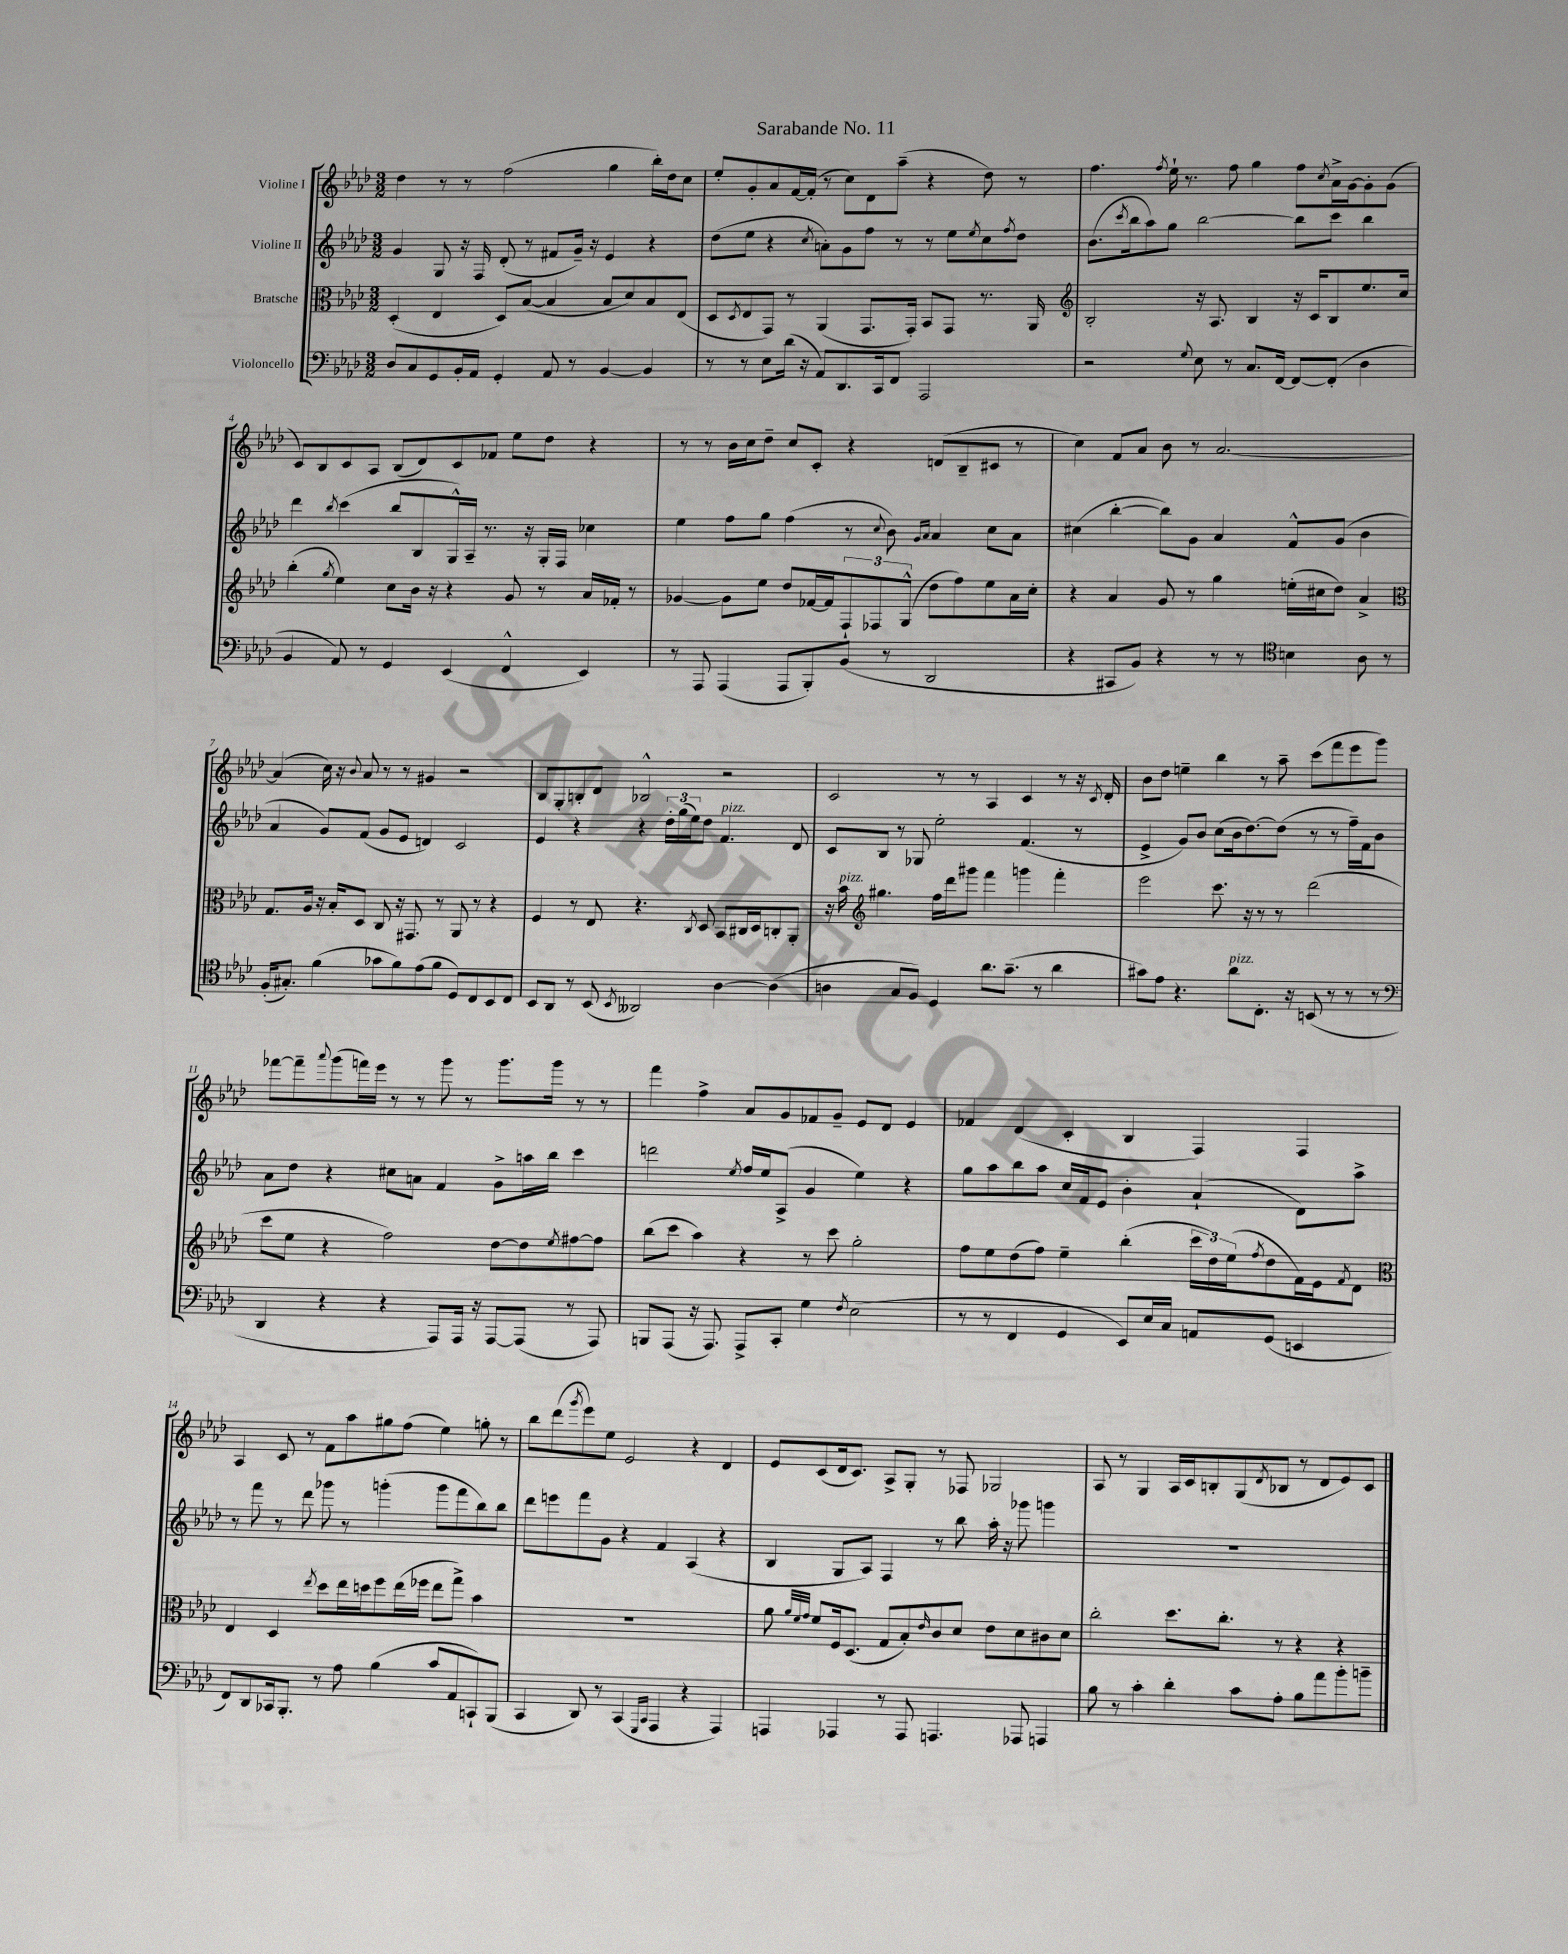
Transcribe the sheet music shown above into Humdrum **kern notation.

**kern	**kern	**kern	**kern
*staff4	*staff3	*staff2	*staff1
*clefF4	*clefC3	*clefG2	*clefG2
*k[b-e-a-d-]	*k[b-e-a-d-]	*k[b-e-a-d-]	*k[b-e-a-d-]
*M3/2	*M3/2	*M3/2	*M3/2
8D-/L	(4D-'/	4g/	4dd-\
8C/	.	.	.
8GG/	4E-/	8G/	8r
16BB-'/L	.	16r	8r
16AA-/JJ	.	16F/	.
4GG'/	8D-/L)	(8d-'/	(2ff\
.	([8B-/J	8r	.
8AA-/	4B-/]	8f#/L	.
8r	.	16g~/Jk)	.
.	.	16r	.
[4BB-/	8B-/L	4e-/	4gg\
.	8d-/)	.	.
4BB-/]	8B-/	4r	16bb-'\LL)
.	.	.	16dd-\J
.	(8E-/J	.	8cc\J
=	=	=	=
8r	8D-/L	(8dd-\L	8ee-'/L
.	8qD-/	.	.
8r	8E-/	8ee-\J	8g'/
8E-\L	8GG/J)	4r	8a-/
(16d-\Jk	8r	.	[16f/L
16r	.	.	(16f'/]JJ
.	.	8qcc/	.
8AA-/L)	(4AA-/	8a'\L)	8r
8.DD-/	.	8g\	8cc\L)
.	8.GG/L	8ff\J	8d-\
16CC/k	.	.	.
8FF/J	.	8r	(8aa-~\J
.	16GG'/Jk)	.	.
2AAA-/	8BB-/L	8r	4r
.	8GG/J	8ee-\L	.
.	.	8qee-/	.
.	8.r	8cc\	8dd-\)
.	.	8qff/	.
.	.	8dd-\J	8r
.	16AA-/	.	.
=	=	=	=
*	*clefG2	*	*
2r	2B-'/	(8.b-\L	4.ff\
.	.	8qccc/	.
.	.	16bb-\k	.
.	.	8aa-\)	.
.	.	.	8qff/
.	.	8gg\J	16ee-`\
.	.	.	8.r
8qqG/	.	.	.
8E-\	16r	[2bb-\	.
.	8.A-/	.	.
8r	.	.	8ff\
8.C/L	4B-/	.	4gg\
[16FF/Jk	.	.	.
8FF/_L	16r	8bb-\]L	8ff\L
.	16c/LK	.	.
.	.	.	8qcc/
(8FF'/]J	8B-/	8ccc\J	16a-^\L
.	.	.	[16g\J
4D-\	8.ee-/	4bb-\	8g'\]
.	.	.	(8g\J
.	16cc/Jk	.	.
=	=	=	=
4BB-/	(4bb-'\	4ddd-\	8c/L)
.	.	.	8B-/
.	8qgg/	8qbb-/	.
8AA-/)	4ee-\)	(4ccc\	8c/
8r	.	.	8A-/J
4GG/	8cc\L	8bb-/L	(8B-/L
.	16b-\Jk	8B-/	8d-/)
.	16r	.	.
(4EE-/	4r	16G^^/L)	8c/
.	.	16A-~/JJ	.
.	.	8.r	8f-/J
4FF^^/	8g/	.	8ee-\L
.	.	16r	.
.	8r	16G'/LL	8dd-\J
.	.	16F/JJ	.
4EE-/)	16a-/LL	4cc-\	4r
.	16f-'/JJ	.	.
.	8r	.	.
=	=	=	=
8r	[4g-/	4ee-\	8r
8AAA-/	.	.	8r
(4AAA-/	8g-\]L	8ff\L	16b-\LL
.	.	.	16cc\J
.	8ee-\J	8gg\J	8dd-~\J
8AAA-/L	8dd-/L	(4ff\	8cc/L
8BBB-'/)	[16f-/L	.	8c'/J
.	16f-/]J	.	.
(8BB-/J	12F`/	8r	4r
.	12F-/	.	.
.	.	8qqcc/	.
8r	.	8b-\)	.
.	(12G^^/J	.	.
.	.	16qqg/LL	.
.	.	16qqa-/JJ	.
2DD-/	8dd-\L	4a-/	(8d/L
.	8ff\)	.	8B-~/
.	8ee-\	8cc\L	8c#/J
.	16a-\L	8a-\J	8r
.	16cc'\JJ	.	.
=	=	=	=
4r	4r	(4cc#\	4cc\)
8CC#/L	4a-/	[4bb-'\	8f/L
8BB-/J)	.	.	8a-/J
4r	8g/	8bb-\]L)	8b-\
.	8r	8g\J	8r
8r	4gg\	4a-/	[2.a-/
8r	.	.	.
*clefC4	*	*	*
4B\	(16ee'\LL	8f^^/L	.
.	16cc#\J	.	.
.	8dd-\J)	(8g/J	.
8A-\	4a-^/	4b-\	.
8r	.	.	.
=	=	=	=
*	*clefC3	*	*
(16F'/LK	8.G/L	4a-/	(4a-/]
8.G#'/J)	.	.	.
.	16A-/Jk	.	.
(4f\	16r	8g/L)	16cc\)
.	16B-'/LK	.	16r
.	.	.	8qqb-/
.	8D-/J	(8f/J	8a-/
8g-\L	8C/	8g/L	8r
8f\)	16r	8e-/J	8r
.	8.GG#/	.	.
(8e-\	.	4d/)	4g#/
8f\J	8r	.	.
8D-/L)	8AA-/	2c/	2r
8C/	8r	.	.
8BB-/	4r	.	.
8C/J	.	.	.
=	=	=	=
8BB-/L	4F/	4e-/	8B-/L
8AA-/J	.	.	8G'/
8r	8r	4r	8B'/
(8BB-/	8E-/	.	8d-/J
8qBB-/	.	.	.
2AA--/)	4.r	4r	2B-^^/
.	.	24dd-'\LL	.
.	.	(24gg\	.
.	.	24ee-\J)	.
.	8qC/	.	.
.	8D-/	8dd-\J	.
[4A-\	8BB-/L	4.f/	2r
.	16C#/L	.	.
.	16D-/J	.	.
(4A-\]	8C'/	.	.
.	8AA-'/J	8d-/	.
=	=	=	=
4A\	16r	8c/L	2c/
.	16b-\	.	.
*	*clefG2	*	*
.	4.gg#\	8B-/J	.
8G/L	.	8r	.
8F/J)	.	8G-/	.
4D-/	16ff\LL	2ee-'\	8r
.	16ddd-\J	.	.
.	8ggg#\J	.	8r
8.a-\L	4fff\	.	4A-/
(8.g~\J	.	.	.
.	4ggg\	(4.f/	4c/
8r	.	.	.
4a-\	4fff'\	.	8r
.	.	8r	16r
.	.	.	8qc/
.	.	.	16d-'/
=	=	=	=
8g#\L)	2eee-\	4e-^/	8b-\L
8e-\J	.	.	8dd-\J
4.r	.	8g/L)	4ee~\
.	.	8b-/J	.
.	8.ccc\	(8cc\L	4bb-\
8a-\L	.	16b-\k	.
.	16r	[8.dd-\)	.
8.C'\J	8r	.	8r
.	8r	(8dd-\]J	8aa-~\
16r	.	.	.
(8BB/	(2ddd-\	8r	(8ccc\L
8r	.	8r	8fff\
8r	.	16ff~\LL)	8eee-\
.	.	16f\J	.
8r	.	8b-\J	8ggg\J)
=	=	=	=
*clefF4	*	*	*
4DD-/	8ccc\L	8a-\L	[8fff-\L
.	8ee-\J	8dd-\J	8fff-~\]
.	.	.	8qqaaa-/
4r	4r	4r	(8ggg\
.	.	.	16fff\L)
.	.	.	16eee-\JJ
4r	2ff\)	8cc#\L	8r
.	.	8a\J	8r
8AAA-/L)	.	4f/	8ggg\
16AAA-/Jk	.	.	8r
16r	.	.	.
[8AAA-/L	[8dd-\L	8g^\L	8.ggg\L
(8AAA-/]J	8dd-\]	16aa\L	.
.	.	16bb-\JJ	16ggg\Jk
.	8qee-/	.	.
8r	[8ff#\	4ccc\	8r
8AAA-/)	8ff#\]J	.	8r
=	=	=	=
8BBB/L	(8bb-\L	2ddd\	4fff\
(8AAA-/J	8ccc\J	.	.
16r	4aa-\)	.	4ff^\
8.AAA-/)	.	.	.
.	.	8qee-/	.
8AAA-^/L	4r	16ff/LL	8a-/L
.	.	16ee-/J	.
8CC'/J	.	(8A-^/J	8g/
4G\	8r	4g/	8f-/
.	8ccc\	.	8g~/J
8qF/	.	.	.
(2E-\	2gg'\	4ee-\)	8e-/L
.	.	.	8d-/J
.	.	4r	4e-/
=	=	=	=
8r	8ff\L	8gg\L	4f-/
8r	8ee-\	8aa-\	.
4FF/	(8dd-\	8bb-\	(4d-/
.	8ff\J)	8aa-\J	.
4GG/	4ee-~\	16cc/LL	4c'/
.	.	16f/J	.
.	.	8e-/J	.
8EE-/L)	(4bb-'\	4b-'\	4B-/
16E-/L	.	.	.
16C/JJ	.	.	.
8AA/L	24ccc\LL	(4a-`/	4F/)
.	24dd-\)	.	.
.	(24ee-\J	.	.
.	8qff/	.	.
(8GG/J	8dd-\	.	.
4EE/	16f\L)	8d-\L)	4F/
.	16e-\J	.	.
.	8qf/	.	.
.	8d-\J	8aa-^\J	.
=	=	=	=
*	*clefC3	*	*
8FF/L)	4E-/	8r	4A-/
8DD-/	.	8fff\	.
16CC-/k	4D-/	8r	8c/
8.BBB-'/J	.	.	.
.	.	8ddd-\	8r
.	8qee-/	.	.
8r	8dd-\L	8ggg-\	8f\L
8A-\	16ee-\L	8r	8aa-\
.	16dd\J	.	.
(4B-\	8ff\	(4ggg'\	8gg#\
.	(16ee-\L	.	(8ff\J
.	16ff-\JJ	.	.
8c/L	8ee-\L	8ggg\L	4ee-\)
8AA-/	8gg^\J)	8fff\	.
8CC`/)	4b-\	8bb-\)	8gg'\
(8BBB-/J	.	8bb-\J	8r
=	=	=	=
4CC/	1.r	8ddd-\L	8bb-\L
.	.	8eee\	(8ddd-\
.	.	.	8qggg/
8DD-/)	.	8fff\	8eee-\)
8r	.	8g\J	8ee-\J
(4CC/	.	4r	2e-/
16qqGGG/LL	.	.	.
16qqCC/JJ	.	.	.
4AAA-/	.	4f/	.
4r	.	(4A-/	4r
4AAA-/)	.	4r	4d-/
=	=	=	=
4AAA/	8a-\	4B-/	8e-/L
.	32qqa-/LLL	.	.
.	32qqf/	.	.
.	32qqg/JJJ	.	.
.	8f/L	.	(8c/
4AAA-/	16F/k	8G/L	16d-/k
.	(8.D-/J	.	8.c/J)
.	.	8A-/J)	.
8r	8G/L	4F/	8A-^/L
8AAA-/	8B-'/)	.	8G'/J
.	16qqe-/	.	.
4.AAA/	8c/	8r	8r
.	8d-/J	8bb-\	8F-/
.	8e-\L	16aa-'\	2G-/
.	.	16r	.
8AAA-/	8d-\	8ggg-\	.
4AAA/	8c#\	4ggg\	.
.	8d-\J	.	.
=	=	=	=
8B-\	2cc'\	1.r	8A-/
8r	.	.	8r
4c'\	.	.	4G/
4d-'\	8.dd-\L	.	16A-/LL
.	.	.	16c/J
.	.	.	8B'/
.	8.cc'\J	.	.
8c\L	.	.	(8G/
.	.	.	8qd-/
8A-'\J	8r	.	8B-/J
8B-\L	4r	.	8r
8a-\	.	.	8d-/L
8b-'\	4r	.	8e-/)
8b~\J	.	.	8c/J
==	==	==	==
*-	*-	*-	*-
